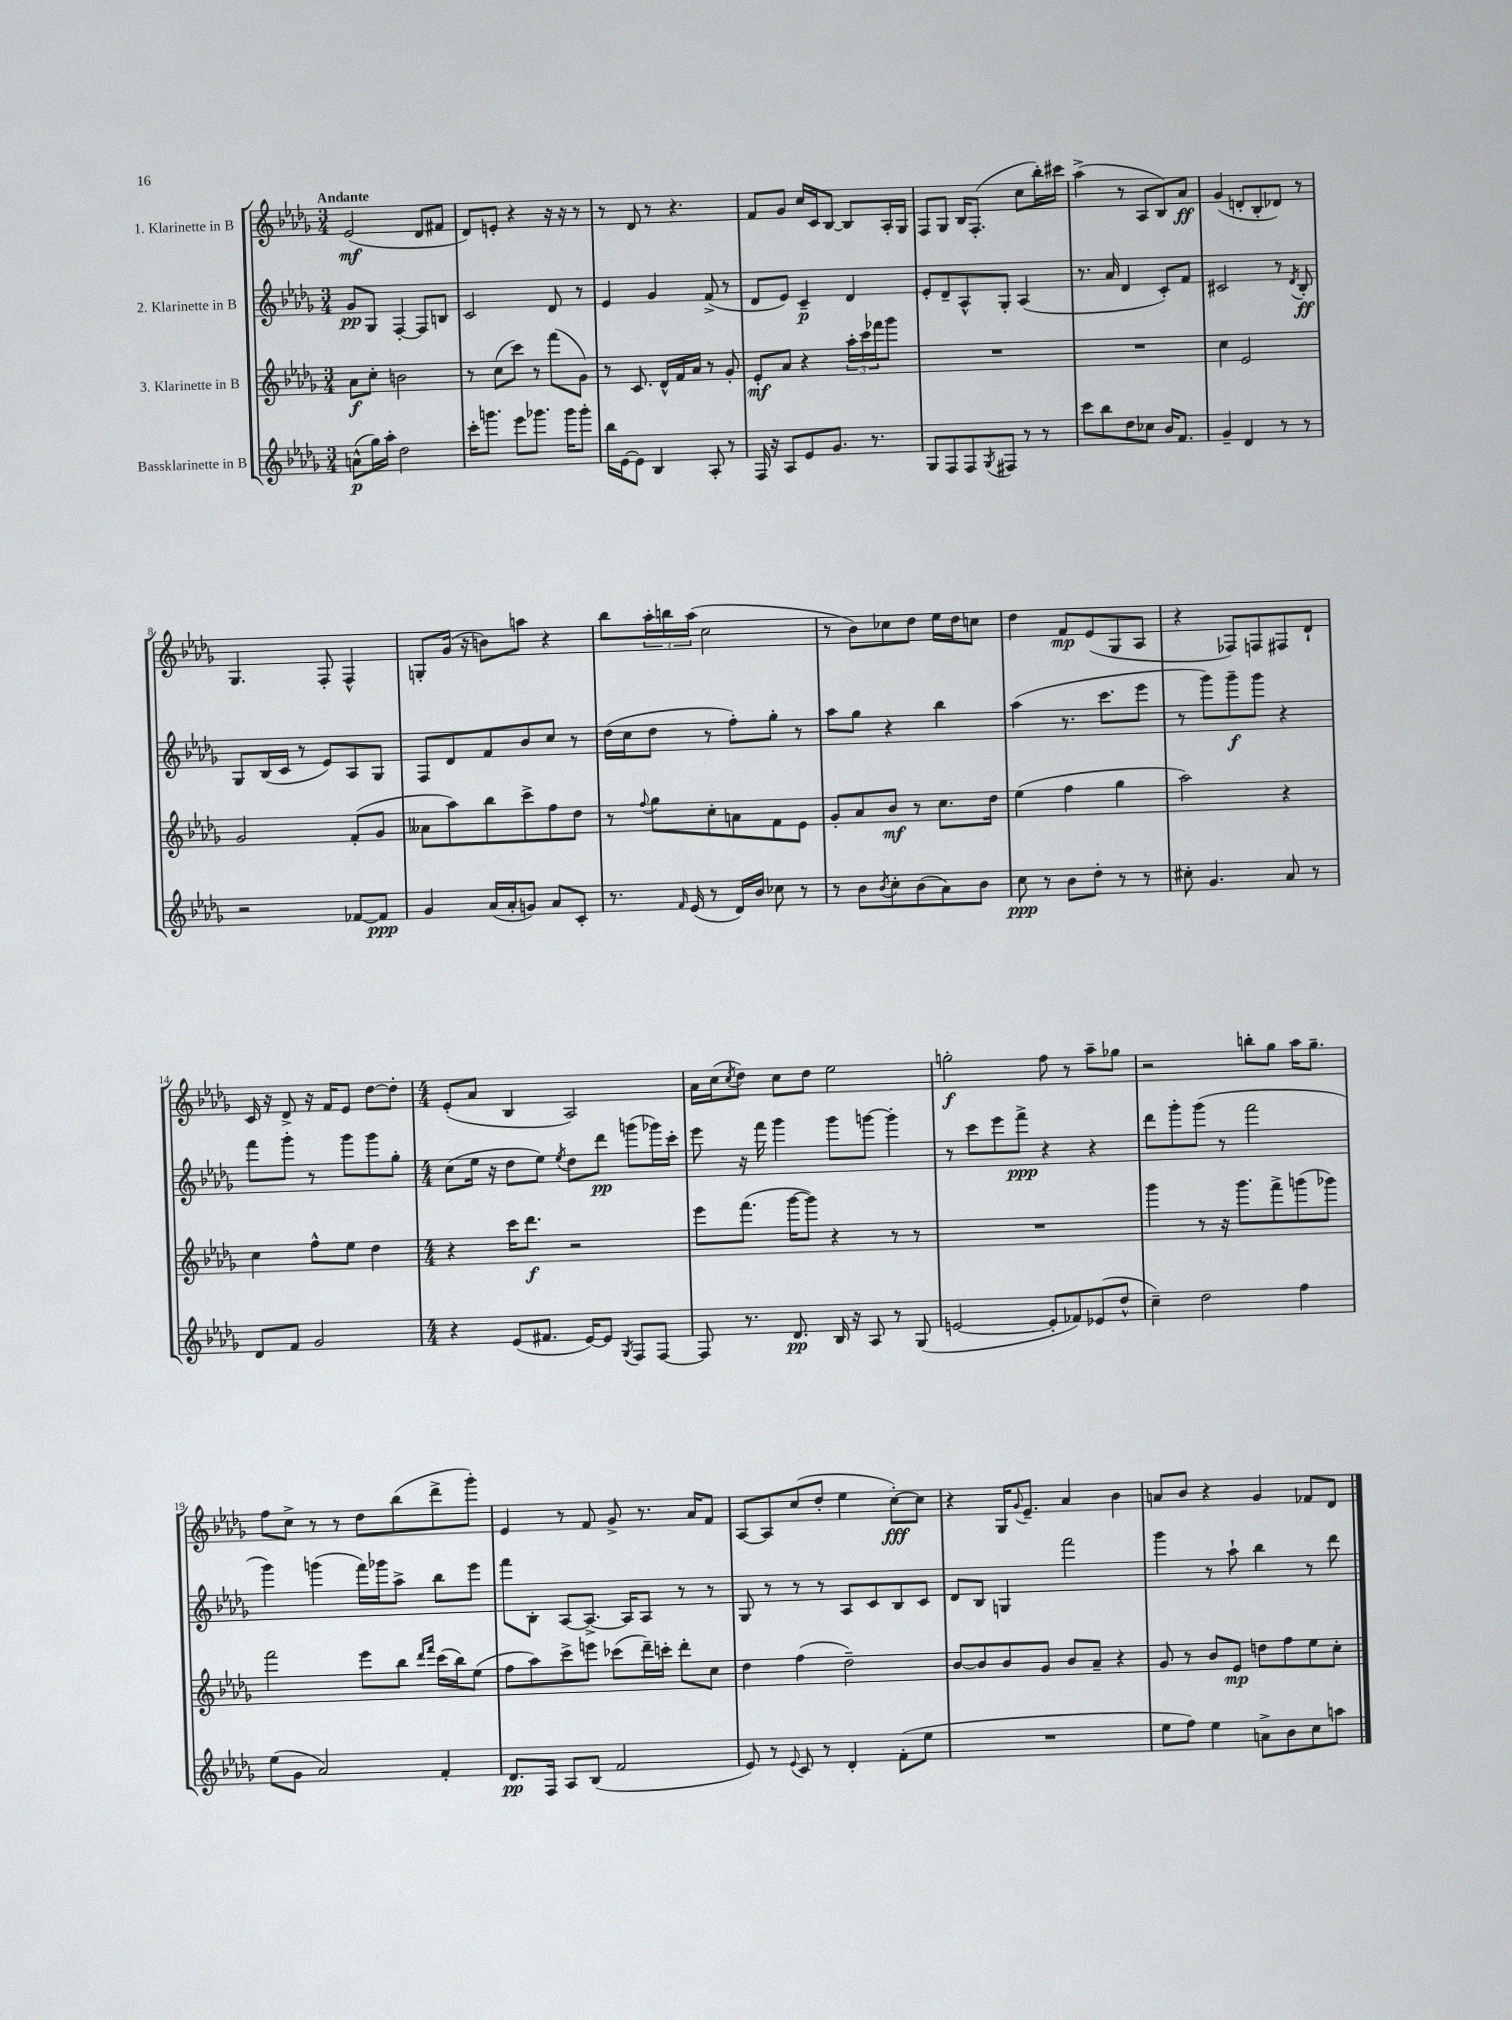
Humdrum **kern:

**kern	**dynam	**kern	**dynam	**kern	**dynam	**kern	**dynam
*part4	*part4	*part3	*part3	*part2	*part2	*part1	*part1
*staff4	*staff4	*staff3	*staff3	*staff2	*staff2	*staff1	*staff1
*I"Bassklarinette in B	*	*I"3. Klarinette in B	*	*I"2. Klarinette in B	*	*I"1. Klarinette in B	*
*clefG2	*	*clefG2	*	*clefG2	*	*clefG2	*
*k[b-e-a-d-g-]	*	*k[b-e-a-d-g-]	*	*k[b-e-a-d-g-]	*	*k[b-e-a-d-g-]	*
*M3/4	*	*M3/4	*	*M3/4	*	*M3/4	*
=1	=1	=1	=1	=1	=1	=1	=1
!	!	!	!	!	!	!LO:TX:a:B:t=Andante	!
(8an^^\L	p	8a-\L	f	8g-/L	pp	(2e-/	mf
16gg-\L)	.	8cc'\J	.	8G-/J	.	.	.
16aa-'\JJ	.	.	.	.	.	.	.
2dd-\	.	2bn\	.	[4F'/	.	.	.
.	.	.	.	8F/L]	.	8d-/L	.
.	.	.	.	8Bn/J	.	8f#X/J	.
=2	=2	=2	=2	=2	=2	=2	=2
16ccc'\KL	.	8r	.	2c/	.	8d-/L)	.
8.gggn\J	.	.	.	.	.	.	.
.	.	(8cc\L	.	.	.	8en'/J	.
8eee-\L	.	8ccc\J)	.	.	.	4r	.
8.ggg-X\J	.	8r	.	.	.	.	.
.	.	(8fff\L	.	8d-/	.	16r	.
16ggg-\KL	.	.	.	.	.	16r	.
8ggg-'\J	.	8g-\J)	.	8r	.	8r	.
=3	=3	=3	=3	=3	=3	=3	=3
16bb-\LL	.	8r	.	4e-/	.	8r	.
[16e-\J	.	.	.	.	.	.	.
8e-\J]	.	8.c/	.	.	.	8d-/	.
4B-/	.	.	.	4g-/	.	8r	.
.	.	16d-^^/LL	.	.	.	.	.
.	.	16f/	.	.	.	4.r	.
.	.	16a-/JJ	.	.	.	.	.
8A-'/	.	8r	.	(8f^/	.	.	.
8r	.	8g-'/	.	8r	.	.	.
=4	=4	=4	=4	=4	=4	=4	=4
16F/	.	8e-'/L	mf	8d-/L	.	8f/L	.
16r	.	.	.	.	.	.	.
8A-/L	.	8a-/J	.	8e-/J)	.	8g-/J	.
8e-/	.	4r	.	4c~/	p	16cc/LL	.
.	.	.	.	.	.	16c/J	.
8.g-/J	.	.	.	.	.	[8B-/J	.
.	.	24aa-'\LL	.	4d-/	.	8B-/L]	.
.	.	24ccc\	.	.	.	.	.
8.r	.	.	.	.	.	.	.
.	.	24fff-X\J	.	.	.	.	.
.	.	8ggg-\J	.	.	.	16A-'/L	.
.	.	.	.	.	.	16G-/JJ	.
=5	=5	=5	=5	=5	=5	=5	=5
8G-/L	.	2.r	.	8e-'/L	.	8F/L	.
8F/	.	.	.	8d-~/	.	8G-/J	.
8F/	.	.	.	8A-^^/	.	16B-/KL	.
.	.	.	.	.	.	(8.F'/J	.
8qG-/	.	.	.	.	.	.	.
8F#X/J	.	.	.	8G-'/J	.	.	.
8r	.	.	.	(4A-/	.	8cc\L	.
8r	.	.	.	.	.	16bb-'\L)	.
.	.	.	.	.	.	16ccc#X\JJ	.
=6	=6	=6	=6	=6	=6	=6	=6
8ccc\L	.	2.r	.	8.r	.	(4aa-^\	.
8bb-\	.	.	.	.	.	.	.
.	.	.	.	16a-/	.	.	.
8dd-\	.	.	.	4d-/	.	8r	.
8cc-X\J	.	.	.	.	.	8A-/L	.
16b-/KL	.	.	.	8c'/L)	.	8B-/)	.
8.f/J	.	.	.	.	.	.	.
.	.	.	.	8f/J	.	8a-/J	ff
=7	=7	=7	=7	=7	=7	=7	=7
4g-~/	.	4cc\	.	2c#X/	.	(4g-/	.
4d-/	.	2e-/	.	.	.	8dn'/L	.
.	.	.	.	.	.	8B-'/	.
8r	.	.	.	8r	.	8d-X/J)	.
.	.	.	.	8qd-/	.	.	.
8r	.	.	.	8B-'/	ff	8r	.
!!LO:LB:g=z
=8	=8	=8	=8	=8	=8	=8	=8
2r	.	2g-/	.	8G-/L	.	4.G-/	.
.	.	.	.	(16B-/L	.	.	.
.	.	.	.	16c/JJ	.	.	.
.	.	.	.	8r	.	.	.
.	.	.	.	8e-/L)	.	8F'/	.
[8f-X/L	.	(8f'/L	.	8A-/	.	4F^^/	.
8f-/J]	ppp	8g-/J	.	8G-/J	.	.	.
=9	=9	=9	=9	=9	=9	=9	=9
4g-/	.	8a--X\L	.	8F/L	.	8Gn'/L	.
.	.	8aa-\)	.	8d-/	.	(16g-/Jk	.
.	.	.	.	.	.	16r	.
(16a-/LL	.	8bb-\	.	8f/	.	8bn\L)	.
16a-'/J	.	.	.	.	.	.	.
8gn/J)	.	8ccc^\	.	8b-/	.	8aan\J	.
8a-/L	.	8ff\	.	8cc/J	.	4r	.
8c'/J	.	8dd-\J	.	8r	.	.	.
=10	=10	=10	=10	=10	=10	=10	=10
8.r	.	8r	.	(16dd-\LL	.	8bb-\L	.
.	.	.	.	16cc\J	.	.	.
.	.	8qqff/	.	.	.	.	.
.	.	8gg-\L	.	8dd-\J	.	24aa-'\L	.
.	.	.	.	.	.	24bbn\	.
16qqf/	.	.	.	.	.	.	.
(16e-/	.	.	.	.	.	.	.
.	.	.	.	.	.	(24aa-\JJ	.
8r	.	8cc'\	.	8r	.	2cc\	.
16d-/LL)	.	8an\	.	8ff'\L)	.	.	.
16b-/JJ	.	.	.	.	.	.	.
8cc-X\	.	8f\	.	8gg-'\J	.	.	.
8r	.	8e-\J	.	8r	.	.	.
=11	=11	=11	=11	=11	=11	=11	=11
8r	.	8g-'/L	.	8aa-\L	.	8r	.
8b-\L	.	8a-/	.	8gg-\J	.	8b-\L)	.
8qb-/	.	.	.	.	.	.	.
8cc'\	.	8b-/J	mf	4r	.	8cc-X\	.
(8b-\	.	8r	.	.	.	8dd-\J	.
8a-\)	.	8.cc\L	.	4bb-\	.	16ee-\LL	.
.	.	.	.	.	.	16dd-\J	.
8b-\J	.	.	.	.	.	8ccn\J	.
.	.	16dd-\Jk	.	.	.	.	.
=12	=12	=12	=12	=12	=12	=12	=12
8cc\	ppp	(4ee-\	.	(4aa-\	.	4dd-\	.
8r	.	.	.	.	.	.	.
8b-\L	.	4ff\	.	8.r	.	8f/L	mp
8dd-'\J	.	.	.	.	.	(8e-/	.
.	.	.	.	8.ccc\L	.	.	.
8r	.	4gg-\	.	.	.	8G-/	.
8r	.	.	.	8eee-\J	.	8A-/J	.
=13	=13	=13	=13	=13	=13	=13	=13
8cc#X'\	.	2aa-\)	.	8r	.	4r	.
4.g-/	.	.	.	8ggg-\L)	.	.	.
.	.	.	.	8ggg-~\	f	8F-X/L)	.
.	.	.	.	8ggg-\J	.	8Fn/	.
8a-/	.	4r	.	4r	.	8F#X/	.
8r	.	.	.	.	.	8d-`/J	.
!!LO:LB:g=z
=14	=14	=14	=14	=14	=14	=14	=14
8d-/L	.	4cc\	.	8fff\L	.	16c/	.
.	.	.	.	.	.	16r	.
8f/J	.	.	.	8ggg-'\J	.	8d-^/	.
2g-/	.	8ff^^\L	.	8r	.	16r	.
.	.	.	.	.	.	16f/KL	.
.	.	8ee-\J	.	8ggg-\L	.	8e-/J	.
.	.	4dd-\	.	8ggg-\	.	[8dd-\L	.
.	.	.	.	8gg-'\J	.	8dd-'\J]	.
=15	=15	=15	=15	=15	=15	=15	=15
*M4/4	*	*M4/4	*	*M4/4	*	*M4/4	*
4r	.	4r	.	(8cc\L	.	(8e-'/L	.
.	.	.	.	16ee-\Jk	.	8a-/J	.
.	.	.	.	16r	.	.	.
(8e-/L	.	16ccc\KL	.	8dd-\L	.	4B-/	.
.	.	8.ddd-\J	f	.	.	.	.
8.f#X/J	.	.	.	8ee-\J)	.	.	.
.	.	.	.	8qee-/	.	.	.
.	.	2r	.	8dd-\L	.	2A-/)	.
[16e-/KL)	.	.	.	.	.	.	.
8e-/J]	.	.	.	8ddd-\J	pp	.	.
8qG-/	.	.	.	.	.	.	.
8F/L	.	.	.	(8gggn\L	.	.	.
[8F/J	.	.	.	16ggg-X\L)	.	.	.
.	.	.	.	16ccc'\JJ	.	.	.
=16	=16	=16	=16	=16	=16	=16	=16
8F/]	.	8eee-\L	.	8eee-\	.	16a-\LL	.
.	.	.	.	.	.	(16cc\J	.
.	.	.	.	.	.	8qcc/	.
8.r	.	(8.fff\J	.	16r	.	8dd-\J)	.
.	.	.	.	16fff\	.	.	.
.	.	.	.	4ggg-\	.	8cc\L	.
8.d-/	pp	[16ggg-\KL	.	.	.	.	.
.	.	8ggg-\J])	.	.	.	8dd-\J	.
16B-/	.	4r	.	8ggg-\L	.	2ee-\	.
16r	.	.	.	.	.	.	.
8A-/	.	.	.	[8gggn\J	.	.	.
8r	.	8r	.	4ggg'\]	.	.	.
(8G-/	.	8r	.	.	.	.	.
=17	=17	=17	=17	=17	=17	=17	=17
[2en/	.	1r	.	8r	.	2ggn'\	f
.	.	.	.	8ccc\L	.	.	.
.	.	.	.	8eee-\	.	.	.
.	.	.	.	8fff^\J	ppp	.	.
8e'/L]	.	.	.	4r	.	8ff\	.
8f-X/)	.	.	.	.	.	8r	.
(8e-X/	.	.	.	4r	.	8aa-~\L	.
8dd-^^/J	.	.	.	.	.	8gg-X\J	.
=18	=18	=18	=18	=18	=18	=18	=18
4cc~\)	.	4ggg-\	.	8ddd-\L	.	2r	.
.	.	.	.	8ggg-'\	.	.	.
2dd-\	.	8r	.	(8ggg-\J	.	.	.
.	.	16r	.	8r	.	.	.
.	.	8.ggg-\L	.	.	.	.	.
.	.	.	.	2fff\	.	8bbn'\L	.
.	.	8fff^\	.	.	.	8gg-\J	.
4ff\	.	(8gggn\	.	.	.	16aa-\KL	.
.	.	.	.	.	.	8.gg-~\J	.
.	.	8ggg-X\J)	.	.	.	.	.
!!LO:LB:g=z
=19	=19	=19	=19	=19	=19	=19	=19
(8ee-\L	.	2fff\	.	4ggg-\)	.	8ff\L	.
8g-\J	.	.	.	.	.	8cc^\J	.
2a-/)	.	.	.	(4gggn\	.	8r	.
.	.	.	.	.	.	8r	.
.	.	8eee-\L	.	16fff\LL)	.	8dd-\L	.
.	.	.	.	16ggg-X\J	.	.	.
.	.	8bb-\J	.	8aa-^\J	.	(8bb-\	.
.	.	16qqddd-/LL	.	.	.	.	.
.	.	16qqfff/JJ	.	.	.	.	.
4f'/	.	(16ccc\LL	.	8bb-\L	.	8ddd-^\	.
.	.	16bb-\J)	.	.	.	.	.
.	.	(8ee-\J	.	8eee-\J	.	8ggg-'\J)	.
=20	=20	=20	=20	=20	=20	=20	=20
8.d-/L	pp	8ff\L	.	8fff\L	.	4e-/	.
.	.	8aa-\)	.	8B-'\J	.	.	.
16F/Jk	.	.	.	.	.	.	.
8A-/L	.	8ccc^\	.	[8A-/L	.	8r	.
(8B-/J	.	8eeen\J	.	8.A-^/J_	.	8f/	.
2f/	.	(8ccc-X\L	.	.	.	8g-^/	.
.	.	.	.	16A-/KL]	.	.	.
.	.	16ddd-~\L)	.	8A-/J	.	8.r	.
.	.	16cccn'\JJ	.	.	.	.	.
.	.	8ddd-'\L	.	8r	.	.	.
.	.	.	.	.	.	16a-/KL	.
.	.	8cc\J	.	8r	.	8f/J	.
=21	=21	=21	=21	=21	=21	=21	=21
8e-/)	.	4dd-\	.	8G-/	.	[8A-/L	.
8r	.	.	.	8r	.	8A-/]	.
8qqe-/	.	.	.	.	.	.	.
8c/	.	(4ff\	.	8r	.	(8cc/	.
8r	.	.	.	8r	.	8dd-'/J	.
4d-'/	.	2dd-~\)	.	8A-/L	.	4ee-\	.
.	.	.	.	8c/	.	.	.
(8f'\L	.	.	.	8B-/	.	[8cc'\L)	fff
8ee-\J	.	.	.	8c/J	.	8cc\J]	.
=22	=22	=22	=22	=22	=22	=22	=22
1r	.	[8b-/L	.	8d-/L	.	4r	.
.	.	8b-/]	.	8B-/J	.	.	.
.	.	8b-/	.	4Gn/	.	16G-/KL	.
.	.	.	.	.	.	8qqg-/	.
.	.	.	.	.	.	8.e-~/J	.
.	.	8g-/J	.	.	.	.	.
.	.	8b-/L	.	2fff\	.	4a-/	.
.	.	8a-~/J	.	.	.	.	.
.	.	4r	.	.	.	4b-\	.
=23	=23	=23	=23	=23	=23	=23	=23
8ee-\L	.	8g-/	.	4ggg-\	.	8an/L	.
8ff\J)	.	8r	.	.	.	8b-/J	.
4ee-\	.	8b-/L	.	8r	.	4r	.
.	.	8e-/J	mp	8aa-`\	.	.	.
8an^\L	.	8ddn\L	.	4bb-\	.	4g-/	.
8b-\	.	8ff\	.	.	.	.	.
8cc\	.	8ee-\	.	8r	.	8f-X/L	.
8aan\J	.	8cc'\J	.	8ddd-\	.	8d-/J	.
==	==	==	==	==	==	==	==
*-	*-	*-	*-	*-	*-	*-	*-
